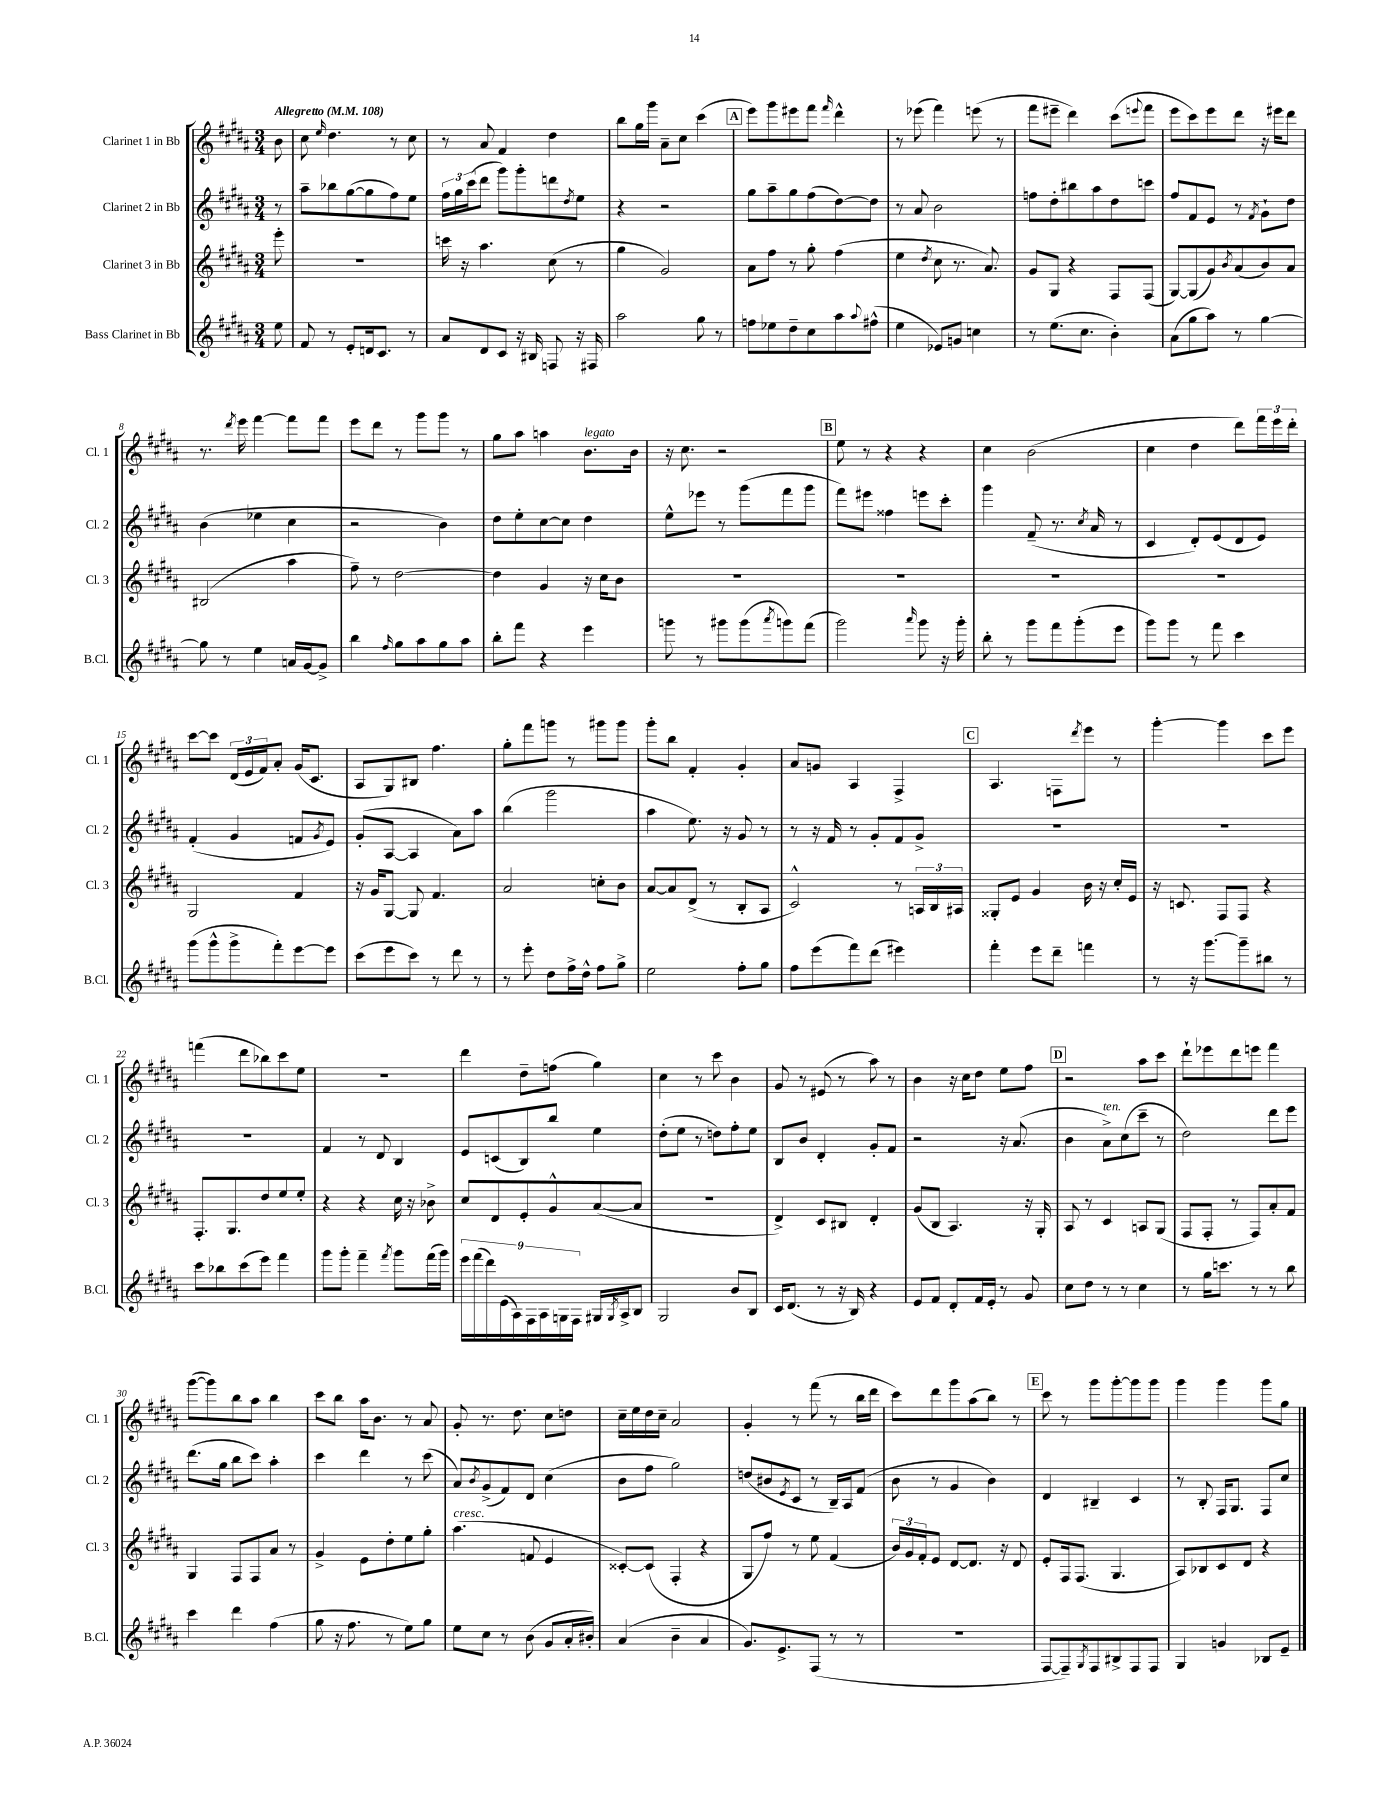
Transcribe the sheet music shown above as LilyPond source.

<<
\new StaffGroup <<
\new Staff = "s0" \with { instrumentName = "Clarinet 1 in Bb" shortInstrumentName = "Cl. 1" } {
    \clef treble \key b \major \numericTimeSignature \time 3/4 \partial 8 \tempo "Allegretto" 4 = 108
    b'8 |
    cis''8 \grace { e''16 } dis''4. r8 cis''8 |
    r8 ais'8 fis'4 dis''4 |
    b''8 gis''16 gis'''16 ais'8-- cis''8 cis'''4( |
    \mark \markup { \box "A" } e'''8) gis'''8 eis'''8 fis'''8 \grace { fis'''16 } dis'''4-^ |
    r8 ees'''8( fis'''4) e'''8( r8 |
    fis'''8 eis'''8-- dis'''4) cis'''8( \appoggiatura { e'''8 } fis'''8 |
    e'''8 cis'''8) e'''8 dis'''8 r16 eis'''16 dis'''8 |
    r8. \acciaccatura { dis'''8 } e'''16 fis'''4~ fis'''8 fis'''8 |
    e'''8 dis'''8 r8 gis'''8 gis'''8 r8 |
    gis''8 ais''8 a''4 b'8.^\markup { \italic "legato" } b'16 |
    r16 cis''8. r2 |
    \mark \markup { \box "B" } e''8 r8 r4 r4 |
    cis''4 b'2( |
    cis''4 dis''4 dis'''8) \tuplet 3/2 { fis'''16 e'''16 dis'''16-. } |
    cis'''8~ cis'''8 \tuplet 3/2 { dis'16( e'16 fis'16) } ais'8-. gis'16( cis'8. |
    ais8 gis8) bis8 fis''4. |
    gis''8-. fis'''8 g'''8 r8 gis'''8 gis'''8 |
    gis'''8-. b''8 fis'4-. gis'4-. |
    ais'8 g'8 ais4 fis4-> |
    \mark \markup { \box "C" } ais4. f8 \acciaccatura { dis'''8 } e'''8 r8 |
    gis'''4~-. gis'''4 cis'''8 e'''8 |
    f'''4( dis'''8 bes''8) cis'''8 e''8 |
    R2. |
    dis'''4 dis''8-- f''8( gis''4) |
    cis''4 r8 cis'''8 b'4 |
    gis'8 r8 eis'8( r8 ais''8) r8 |
    b'4 r16 cis''16 dis''8 e''8 fis''8 |
    \mark \markup { \box "D" } r2 ais''8 cis'''8 |
    dis'''8-! ees'''8 dis'''8 e'''8 fis'''4 |
    gis'''8~( gis'''8) b''8 ais''8 b''4 |
    cis'''8 b''8 ais''16 b'8. r8 ais'8 |
    gis'8-. r8. dis''8. cis''8 d''8 |
    cis''16-- e''16 dis''16 cis''16-- ais'2 |
    gis'4-. r8 fis'''8( r8 b''16 dis'''16 |
    cis'''8) dis'''8 gis'''8 ais''8( b''8) r8 |
    \mark \markup { \box "E" } cis'''8 r8 gis'''8 gis'''8~-. gis'''8 gis'''8 |
    gis'''4 gis'''4 gis'''8 gis''8 \bar "|." |
}
\new Staff = "s1" \with { instrumentName = "Clarinet 2 in Bb" shortInstrumentName = "Cl. 2" } {
    \clef treble \key b \major \numericTimeSignature \time 3/4 \partial 8
    r8 |
    ais''8-- bes''8 gis''8~( gis''8 fis''8) e''8 |
    \tuplet 3/2 { fis''16 gis''16 cis'''16( } dis'''8 gis'''8) gis'''8-. d'''8 \acciaccatura { dis''8 } e''8 |
    r4 r2 |
    \mark \markup { \box "A" } gis''8 ais''8-- gis''8 fis''8( dis''8~) dis''8 |
    r8 ais'8 b'2 |
    f''8 dis''8-. bis''8 ais''8 dis''8 c'''8 |
    fis''8 fis'8 e'8 r8 \acciaccatura { fis'8 } gis'8-! dis''8 |
    b'4( ees''4 cis''4 |
    r2 b'4) |
    dis''8 e''8-. cis''8~ cis''8 dis''4 |
    e''8-^ ees'''8 r8 gis'''8( fis'''8 gis'''8 |
    \mark \markup { \box "B" } fis'''8) eis'''8 fisis''4 e'''8 cis'''8-. |
    gis'''4 fis'8--( r8. \acciaccatura { cis''8 } ais'16 r8 |
    cis'4 dis'8-.) e'8( dis'8 e'8) |
    fis'4-.( gis'4 f'8 \acciaccatura { gis'8 } e'8) |
    gis'8-.( ais8~ ais4 ais'8) ais''8 |
    b''4( gis'''2 |
    ais''4 e''8.) r16 gis'8 r8 |
    r8 r16 fis'16 r8 gis'8-. fis'8 gis'8-> |
    \mark \markup { \box "C" } R2. |
    R2. |
    R2. |
    fis'4 r8 dis'8 b4 |
    e'8 c'8( b8) b''8 e''4 |
    dis''8-.( e''8 r8 d''8) fis''8-. e''8 |
    b8 b'8 dis'4-. gis'8-. fis'8 |
    r2 r16 ais'8.( |
    \mark \markup { \box "D" } b'4 ais'8->^\markup { \italic "ten." }) cis''8( cis'''8-- r8 |
    dis''2) dis'''8 e'''8 |
    dis'''8.( gis''16 b''8 cis'''8) ais''4-. |
    cis'''4 dis'''4 r8 cis'''8( |
    ais'8) \acciaccatura { b'8 } gis'8->( fis'8) dis'8 cis''4( |
    b'8 fis''8 gis''2) |
    d''8( bis'8 \acciaccatura { e'8 } cis'8 r8 b16--) ais16 fis'8( |
    b'8 r8 gis'4 b'4) |
    \mark \markup { \box "E" } dis'4 bis4-- cis'4 |
    r8 b8-. fis16 gis8. fis8 cis''8 \bar "|." |
}
\new Staff = "s2" \with { instrumentName = "Clarinet 3 in Bb" shortInstrumentName = "Cl. 3" } {
    \clef treble \key b \major \numericTimeSignature \time 3/4 \partial 8
    e'''8-. |
    R2. |
    c'''16 r16 ais''4. cis''8( r8 |
    gis''4 gis'2) |
    \mark \markup { \box "A" } ais'8 fis''8 r8 gis''8-. fis''4( |
    e''4 \acciaccatura { dis''8 } cis''8 r8. ais'8.) |
    gis'8 gis8 r4 fis8 fis8( |
    gis8~) gis8( gis'8) \acciaccatura { b'8 } ais'8( b'8) ais'8 |
    bis2( ais''4 |
    fis''8--) r8 dis''2~ |
    dis''4 gis'4 r16 cis''16 b'8 |
    R2. |
    \mark \markup { \box "B" } R2. |
    R2. |
    R2. |
    gis2 fis'4 |
    r16 gis'16 gis8~ gis8 fis'4. |
    ais'2 c''8-. b'8 |
    ais'8~ ais'8 dis'8->( r8 b8-. ais8 |
    cis'2-^) r8 \tuplet 3/2 { a16 b16 ais16 } |
    \mark \markup { \box "C" } gisis8-. e'8 gis'4 b'16 r16 cis''16-. e'16 |
    r16 c'8. fis8 fis8 r4 |
    fis8.-. gis8. dis''8 e''8 e''8-. |
    r4 r4 cis''16 r16 bes'8-> |
    cis''8 dis'8 e'8-. gis'8-^ ais'8~( ais'8 |
    R2. |
    dis'4->) cis'8 bis8 dis'4-. |
    gis'8( b8 ais4.) r16 gis16-. |
    \mark \markup { \box "D" } ais8 r8 cis'4 a8 gis8( |
    fis8 fis8-. r8 fis8) ais'8-. fis'8 |
    gis4 fis8 fis8 ais'8 r8 |
    gis'4-> e'8 dis''8-. e''8 gis''8-. |
    ais''4.^\markup { \italic "cresc." }( f'8 e'4 |
    cisis'8~-.) cisis'8( fis4-. r4 |
    gis8 fis''8) r8 e''8 fis'4( |
    \tuplet 3/2 { b'16) gis'16 fis'16-. } e'8 dis'8~ dis'8. r16 dis'8 |
    \mark \markup { \box "E" } e'8-. fis16 fis8.( gis4. |
    ais8) bes8 cis'8 dis'8 r4 \bar "|." |
}
\new Staff = "s3" \with { instrumentName = "Bass Clarinet in Bb" shortInstrumentName = "B.Cl." } {
    \clef treble \key b \major \numericTimeSignature \time 3/4 \partial 8
    e''8 |
    fis'8 r8 e'8-. d'16 cis'8. r8 |
    ais'8 dis'8 cis'8 r16 bis16 f8 r16 fis16 |
    ais''2 gis''8 r8 |
    \mark \markup { \box "A" } f''8 ees''8 dis''8-- cis''8 ais''8 \appoggiatura { ais''8 } fis''8-^( |
    e''4 ees'8) g'8 c''4 |
    r8 e''8.( cis''8. b'4-.) |
    ais'8( gis''8 ais''8) r8 gis''4~ |
    gis''8 r8 e''4 a'16 gis'16~ gis'8-> |
    b''4 \grace { fis''16 } gis''8 ais''8 gis''8 ais''8 |
    b''8-. fis'''8 r4 e'''4 |
    g'''8 r8 gis'''8 gis'''8( \acciaccatura { ais'''8 } g'''8) fis'''8( |
    \mark \markup { \box "B" } gis'''2) \grace { ais'''16 } gis'''8 r16 gis'''16-. |
    b''8-. r8 gis'''8 fis'''8 gis'''8-.( e'''8 |
    gis'''8) gis'''8 r8 fis'''8 cis'''4 |
    gis'''8( gis'''8-^ gis'''8-> fis'''8-.) e'''8~ e'''8 |
    cis'''8( e'''8 cis'''8) r8 dis'''8 r8 |
    r8 e'''8-. dis''8 fis''16-> dis''16-^ fis''8 gis''8-> |
    e''2 fis''8-. gis''8 |
    fis''8 e'''8( fis'''8) dis'''8( eis'''4) |
    \mark \markup { \box "C" } fis'''4-. e'''8 dis'''8-- f'''4 |
    r8 r16 gis'''8.~ gis'''8-- bis''8 r8 |
    cis'''8 bes''8 cis'''8( e'''8) fis'''4 |
    gis'''8 gis'''8-. fis'''4-- \acciaccatura { fis'''8 } gis'''8 fis'''16( gis'''16) |
    \tuplet 9/8 { e'''16 fis'''16( dis'''16) e'16( ais16) fis16 ais16 g16 fis16 } gis16 \acciaccatura { gis8 } ais16-> b8 |
    gis2 b'8 b8 |
    cis'16 dis'8.( r8 r16 b16) r4 |
    e'8 fis'8 dis'8-. fis'16 e'16-. r8 gis'8 |
    \mark \markup { \box "D" } cis''8 dis''8 r8 r8 cis''4 |
    r8 gis''16 c'''8. r8 r8 b''8 |
    cis'''4 dis'''4 fis''4( |
    gis''8 r16 fis''8. r8 e''8) gis''8 |
    e''8 cis''8 r8 b'8( gis'8 ais'16-. bis'16-.) |
    ais'4( b'4-- ais'4 |
    gis'8.) e'8.-> fis8( r8 r8 |
    R2. |
    \mark \markup { \box "E" } fis8~ fis8--) \acciaccatura { gis8 } fis8 bis8-> fis8 fis8 |
    gis4 g'4 bes8 e'8-- \bar "|." |
}
>>
>>
